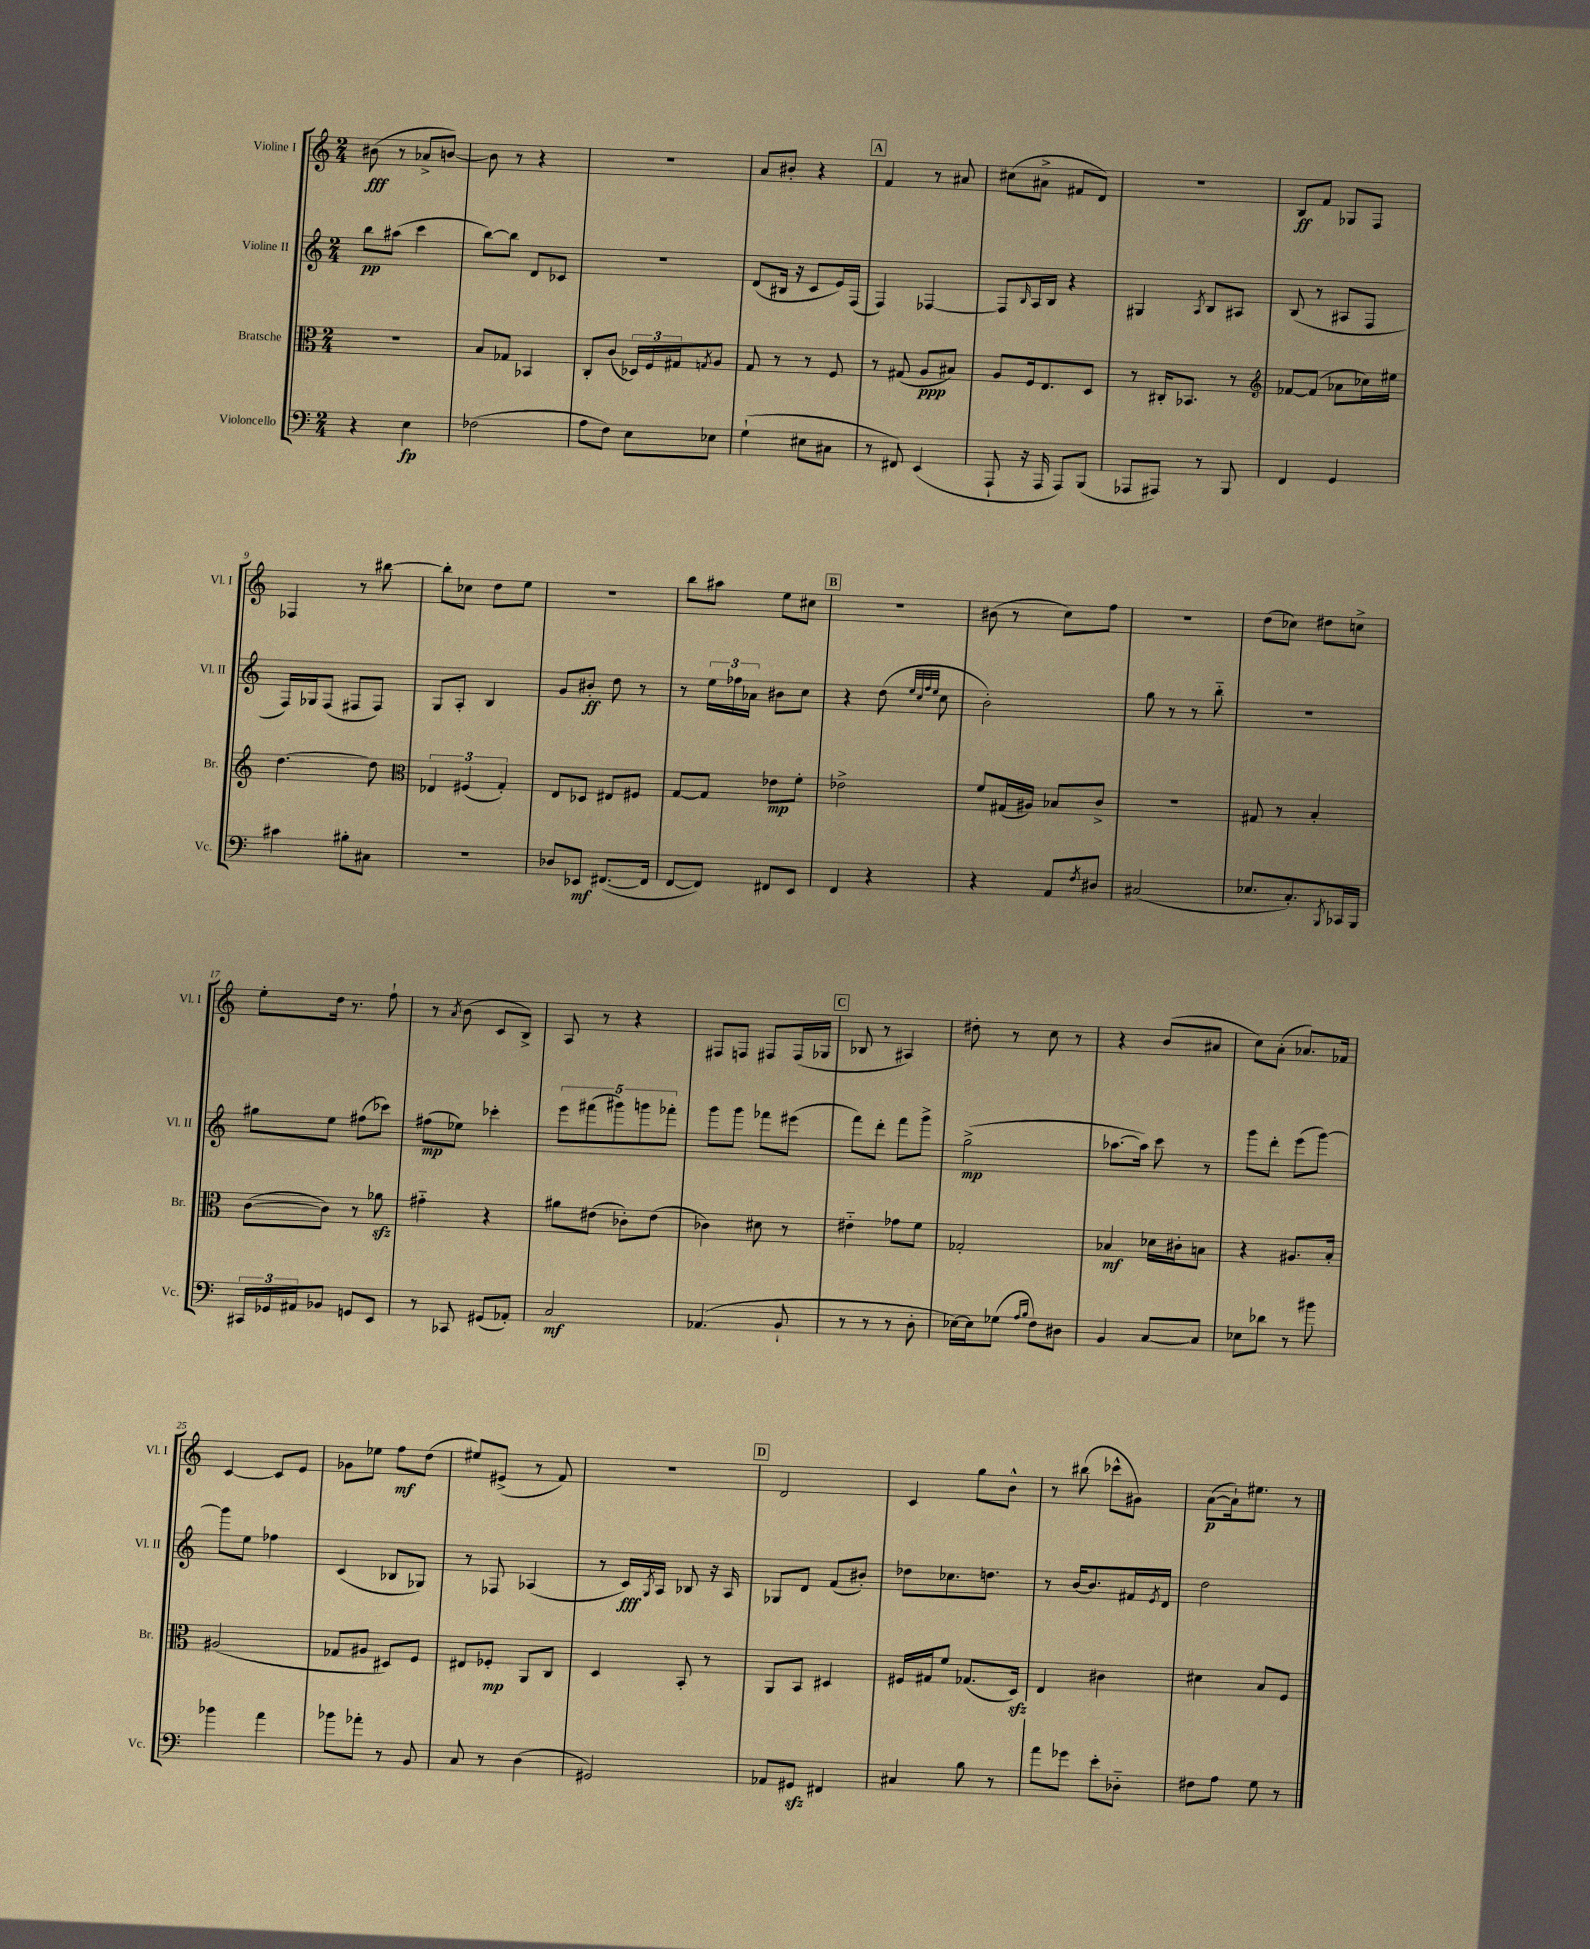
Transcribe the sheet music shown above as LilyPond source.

<<
\new StaffGroup <<
\new Staff = "s0" \with { instrumentName = "Violine I" shortInstrumentName = "Vl. I" } {
    \clef treble \key c \major \numericTimeSignature \time 2/4
    bis'8\fff( r8 aes'8-> b'8~) |
    b'8 r8 r4 |
    r2 |
    a'8 bis'8-. r4 |
    \mark \markup { \box "A" } f'4 r8 ais'8 |
    cis''8( ais'8-> fis'8 d'8) |
    r2 |
    b8\ff f'8 ges8 f8 |
    fes4 r8 bis''8~ |
    bis''8-. ces''8 d''8 e''8 |
    R2 |
    b''8 ais''8 e''8 cis''8 |
    \mark \markup { \box "B" } r2 |
    bis'8( r8 c''8) f''8 |
    R2 |
    d''8( ces''8) dis''8 c''8-> |
    e''8-. d''16 r8. f''8-! |
    r8 \acciaccatura { a'8 } b'8( c'8 b8->) |
    a8 r8 r4 |
    fis8 f8 fis8 fis16( ges16 |
    \mark \markup { \box "C" } bes8 r8 ais4) |
    dis''8-. r8 c''8 r8 |
    r4 b'8( ais'8 |
    c''8) a'8-.( aes'8.) fes'16 |
    c'4~ c'8 e'8 |
    ges'8 ees''8 f''8\mf d''8( |
    eis''8) eis'8->( r8 f'8) |
    R2 |
    \mark \markup { \box "D" } d'2 |
    c'4 g''8 b'8-^ |
    r8 bis''8( ces'''8-^ gis'8) |
    a'8~\p( a'16-!) eis''8. r8 \bar "|." |
}
\new Staff = "s1" \with { instrumentName = "Violine II" shortInstrumentName = "Vl. II" } {
    \clef treble \key c \major \numericTimeSignature \time 2/4
    b''8\pp ais''8( c'''4 |
    b''8~) b''8 d'8 ces'8 |
    r2 |
    d'8( bis16 r16 c'8 e'16) f16( |
    \mark \markup { \box "A" } f4) fes4~ |
    fes8 \grace { b16 } a16 b16 r4 |
    gis4 \acciaccatura { a8 } b8 ais8 |
    b8( r8 ais8 f8 |
    f16) ges16 f8( fis8 fis8) |
    g8 a8-. b4 |
    g'8 bis'8-.\ff d''8 r8 |
    r8 \tuplet 3/2 { e''16 fes''16 aes'16 } bis'8 c''8 |
    \mark \markup { \box "B" } r4 d''8( \grace { e''32 c''32 f''32 e''32 } c''8 |
    b'2-.) |
    g''8 r8 r8 b''8-_ |
    R2 |
    gis''8 e''8 fis''8( ces'''8) |
    fis''8\mp( ees''8) ces'''4-. |
    \tuplet 5/4 { e'''8 fis'''8( gis'''8) g'''8 fes'''8-. } |
    g'''8 g'''8 fes'''8 eis'''8( |
    \mark \markup { \box "C" } f'''8) d'''8-. f'''8 g'''8-> |
    g''2->\mp( |
    aes''8.~ aes''16) c'''8 r8 |
    g'''8 d'''8-. e'''8( g'''8~) |
    g'''8 e''8 fes''4 |
    c'4( bes8 ges8) |
    r8 fes8 aes4( |
    r8 c'16\fff) \acciaccatura { g8 } a16 bes8 r16 a16 |
    \mark \markup { \box "D" } ges8 d'8 f'8( bis'8-.) |
    des''8 ces''8. d''8. |
    r8 b'16~ b'8. fis'16 \acciaccatura { e'8 } d'16 |
    d''2 \bar "|." |
}
\new Staff = "s2" \with { instrumentName = "Bratsche" shortInstrumentName = "Br." } {
    \clef alto \key c \major \numericTimeSignature \time 2/4
    R2 |
    b8 ges8 bes,4 |
    c8-. c'8( \tuplet 3/2 { des16) f16 gis16 } \acciaccatura { g8 } a8 |
    g8 r8 r8 f8 |
    \mark \markup { \box "A" } r8 gis8( a8\ppp bis8) |
    a8 f16 e8. d8 |
    r8 cis16-. bes,8. r8 |
    \clef treble fes'8~ fes'8( aes'8 ces''16) eis''16 |
    d''4.~ d''8 |
    \clef alto \tuplet 3/2 { ees4 fis4( g4-.) } |
    e8 des8 eis8 fis8 |
    g8~ g8 ees'8\mp f'8-. |
    \mark \markup { \box "B" } ees'2-> |
    f'8 gis16( ais16) bes8 c'8-> |
    r2 |
    gis8 r8 b4-. |
    c'8~( c'8) r8 aes'8\sfz |
    gis'4-_ r4 |
    ais'8 eis'8( ces'8-.) eis'8( |
    ces'4) dis'8 r8 |
    \mark \markup { \box "C" } eis'4-_ ges'8 f'8 |
    ges2-. |
    bes4\mf des'16 cis'16-. b8 |
    r4 ais8. b16-. |
    ais2( |
    ges8 ais8 dis8) f8 |
    eis8 fes8-.\mp a,8 c8 |
    d4 b,8-. r8 |
    \mark \markup { \box "D" } a,8 b,8 dis4 |
    fis16 gis16 f'8 ges8.( d16\sfz) |
    e4 cis'4 |
    dis'4 b8 f8 \bar "|." |
}
\new Staff = "s3" \with { instrumentName = "Violoncello" shortInstrumentName = "Vc." } {
    \clef bass \key c \major \numericTimeSignature \time 2/4
    r4 e4\fp |
    fes2( |
    a8 f8) e8 ees8 |
    g4-!( eis8 cis8 |
    \mark \markup { \box "A" } r8 fis,8) e,4( |
    a,,8-! r16 a,,16 a,,8) b,,8( |
    aes,,8 ais,,8) r8 b,,8 |
    f,4 g,4 |
    cis'4 bis8-. cis8 |
    R2 |
    des8 ees,8\mf fis,8.~( fis,16 |
    f,8~ f,8) fis,8 e,8 |
    \mark \markup { \box "B" } f,4 r4 |
    r4 a,8 \acciaccatura { f8 } dis8 |
    cis2( |
    ees8. c8.-.) \acciaccatura { b,,8 } ces,16 b,,16 |
    \tuplet 3/2 { cis,16 ges,16 ais,16 } bes,8 g,8 e,8 |
    r8 ces,8 gis,8( aes,8-.) |
    c2\mf |
    aes,4.( b,8-! |
    \mark \markup { \box "C" } r8 r8 r8 d8-. |
    ees16~) ees16 ges8( \grace { a16 b16 } f8) dis8 |
    b,4 c8~ c8 |
    ees8 des'8 r8 bis'8 |
    bes'4 a'4 |
    bes'8 aes'8-. r8 b,8 |
    c8 r8 d4( |
    gis,2) |
    \mark \markup { \box "D" } aes,8 gis,8\sfz fis,4 |
    cis4 b8 r8 |
    a'8 ges'8 e'8-. des8-_ |
    fis8 a8 g8 r8 \bar "|." |
}
>>
>>
